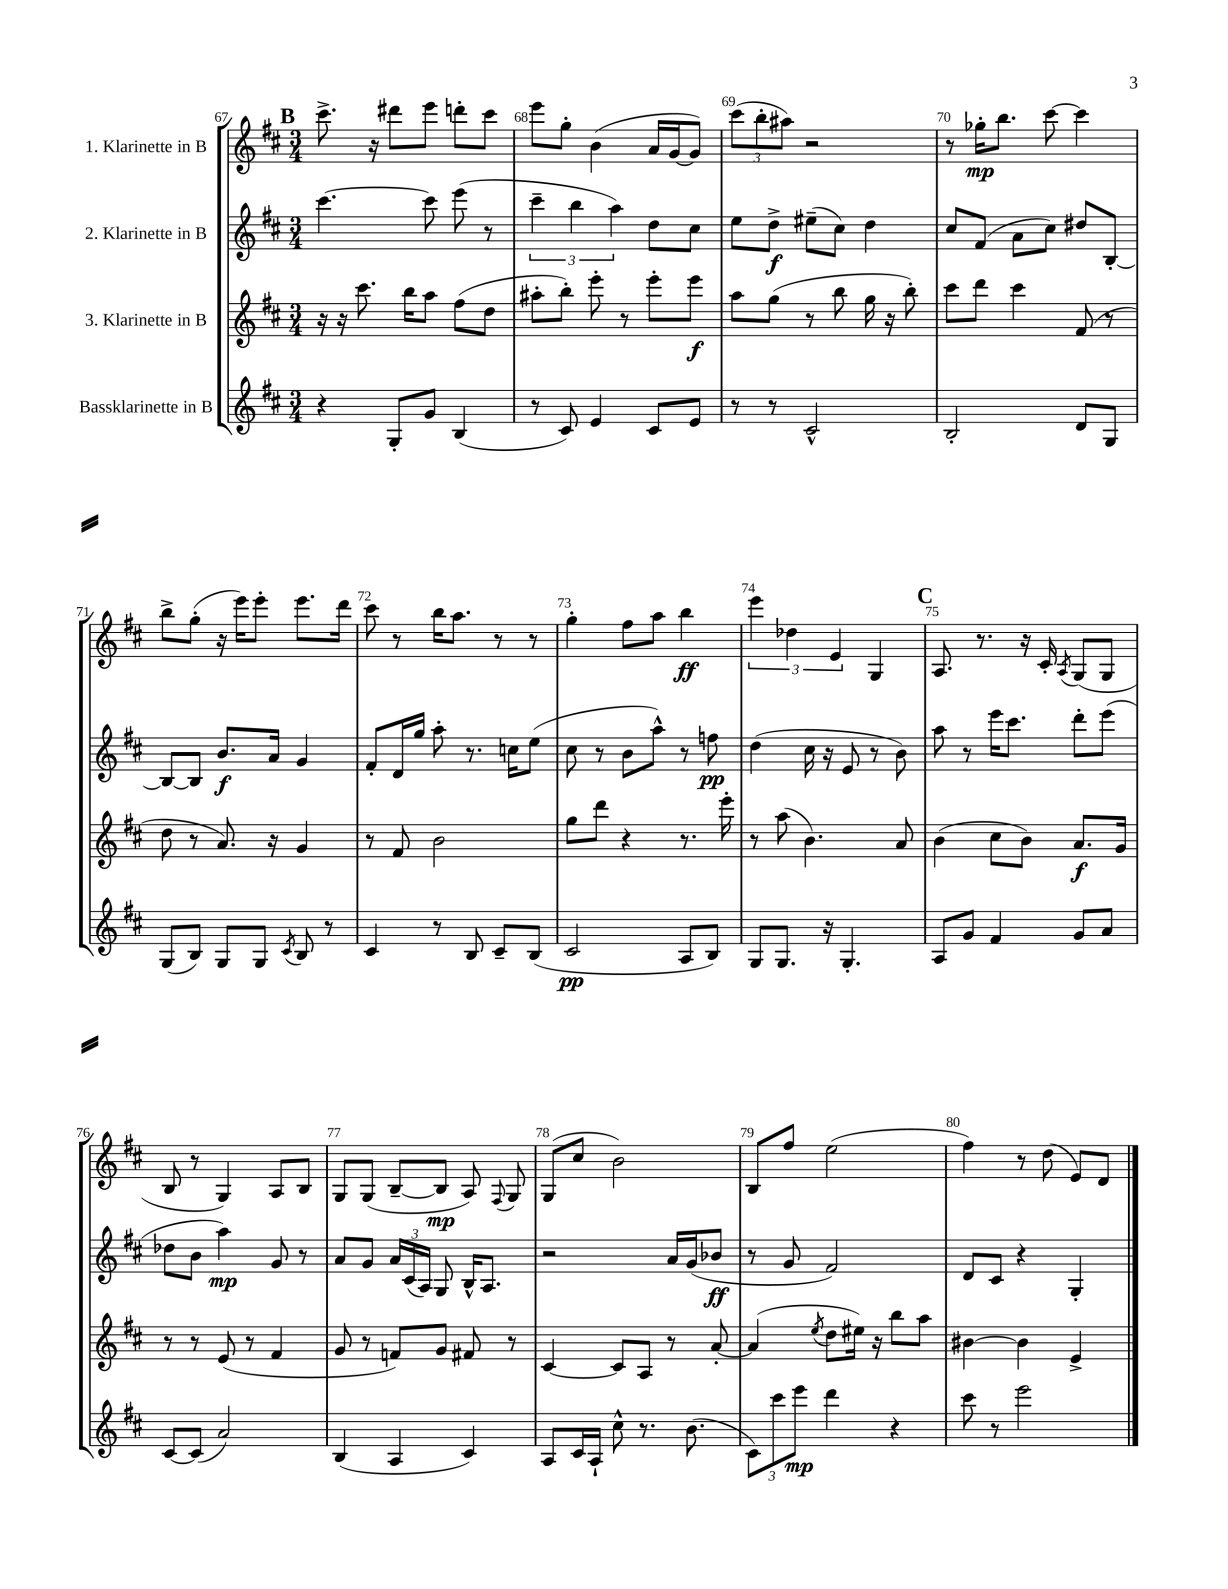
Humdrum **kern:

**kern	**kern	**kern	**kern
*staff4	*staff3	*staff2	*staff1
*clefG2	*clefG2	*clefG2	*clefG2
*k[f#c#]	*k[f#c#]	*k[f#c#]	*k[f#c#]
*M3/4	*M3/4	*M3/4	*M3/4
4r	16r	[4.ccc#	8.ccc#^
.	16r	.	.
.	8.ccc#	.	.
.	.	.	16r
8G'	.	.	8ddd#
.	16bb	.	.
8g	8aa	8ccc#]	8eee
(4B	(8ff#	(8eee	8ddd'
.	8dd	8r	8ccc#
=	=	=	=
8r	8aa#'	6ccc#~	8eee
8c#)	8bb')	.	8gg'
.	.	6bb	.
4e	8eee'	.	(4b
.	.	6aa)	.
.	8r	.	.
8c#	8eee'	8dd	16a
.	.	.	[16g
8e	8eee	8cc#	8g])
=	=	=	=
8r	8aa	8ee	(12ccc#
.	.	.	12bb'
8r	(8gg	8dd^	.
.	.	.	12aa#)
2c#^^	8r	(8ee#~	2r
.	8bb	8cc#)	.
.	16gg	4dd	.
.	16r	.	.
.	8bb')	.	.
=	=	=	=
2B'	8ccc#	8cc#	8r
.	8ddd	(8f#	16gg-'
.	.	.	8.bb
.	4ccc#	8a	.
.	.	8cc#)	[8ccc#
8d	(8f#	8dd#	4ccc#]
8G	8r	[8B'	.
=	=	=	=
(8G	8dd	8B_	8bb^
8B)	8r	8B]	(8gg'
8G	8.a)	8.b	16r
.	.	.	16eee)
8G	.	.	8eee'
.	16r	16a	.
8qc#	.	.	.
8B	4g	4g	8.eee
8r	.	.	.
.	.	.	16ddd
=	=	=	=
4c#	8r	8f#'	8ccc#
.	8f#	16d	8r
.	.	16gg	.
8r	2b	8aa'	16bb
.	.	.	8.aa
8B	.	8.r	.
8c#~	.	.	8r
.	.	16cc	.
(8B	.	(8ee	8r
=	=	=	=
2c#	8gg	8cc#	4gg'
.	8ddd	8r	.
.	4r	8b	8ff#
.	.	8aa^^)	8aa
8A	8.r	8r	4bb
8B)	.	8ff	.
.	16eee'	.	.
=	=	=	=
8G	8r	(4dd	6eee
8.G	(8aa	.	.
.	.	.	6dd-
.	4.b)	16cc#	.
16r	.	16r	.
.	.	.	6e
4.G'	.	8e	.
.	.	8r	4G
.	8a	8b)	.
=	=	=	=
8A	(4b	8aa	8.A
8g	.	8r	.
.	.	.	8.r
4f#	8cc#	16eee	.
.	.	8.ccc#	.
.	8b)	.	16r
.	.	.	16c#'
.	.	.	8qA
8g	8.a	8ddd'	(8G
8a	.	(8eee	8G
.	16g	.	.
=	=	=	=
[8c#	8r	8dd-	8B
(8c#]	8r	8b	8r
2a)	(8e	4aa)	4G)
.	8r	.	.
.	4f#	8g	8A
.	.	8r	8B
=	=	=	=
(4B	8g	8a	8G
.	8r	8g	(8G
4A	8f)	24a	[8B~
.	.	(24c#	.
.	.	24A)	.
.	8g	8G	8B]
4c#)	8f#	16B^^	8A)
.	.	8.A	.
.	.	.	8qqF#
.	8r	.	8G
=	=	=	=
8A	[4c#	2r	(8G
16c#	.	.	8cc#
16A`	.	.	.
8cc#^^	8c#]	.	2b)
8.r	8A	.	.
.	8r	16a	.
(8.b	.	(16g	.
.	[8a'	8b-	.
=	=	=	=
12c#)	(4a]	8r	8B
12ccc#	.	.	.
.	.	8g	8ff#
12eee	.	.	.
.	8qee	.	.
4ddd	8dd	2f#)	(2ee
.	16ee#)	.	.
.	16r	.	.
4r	8bb	.	.
.	8aa	.	.
=	=	=	=
8ccc#	[4b#	8d	4ff#)
8r	.	8c#	.
2eee	4b#]	4r	8r
.	.	.	(8dd
.	4e^	4G'	8e)
.	.	.	8d
==	==	==	==
*-	*-	*-	*-
